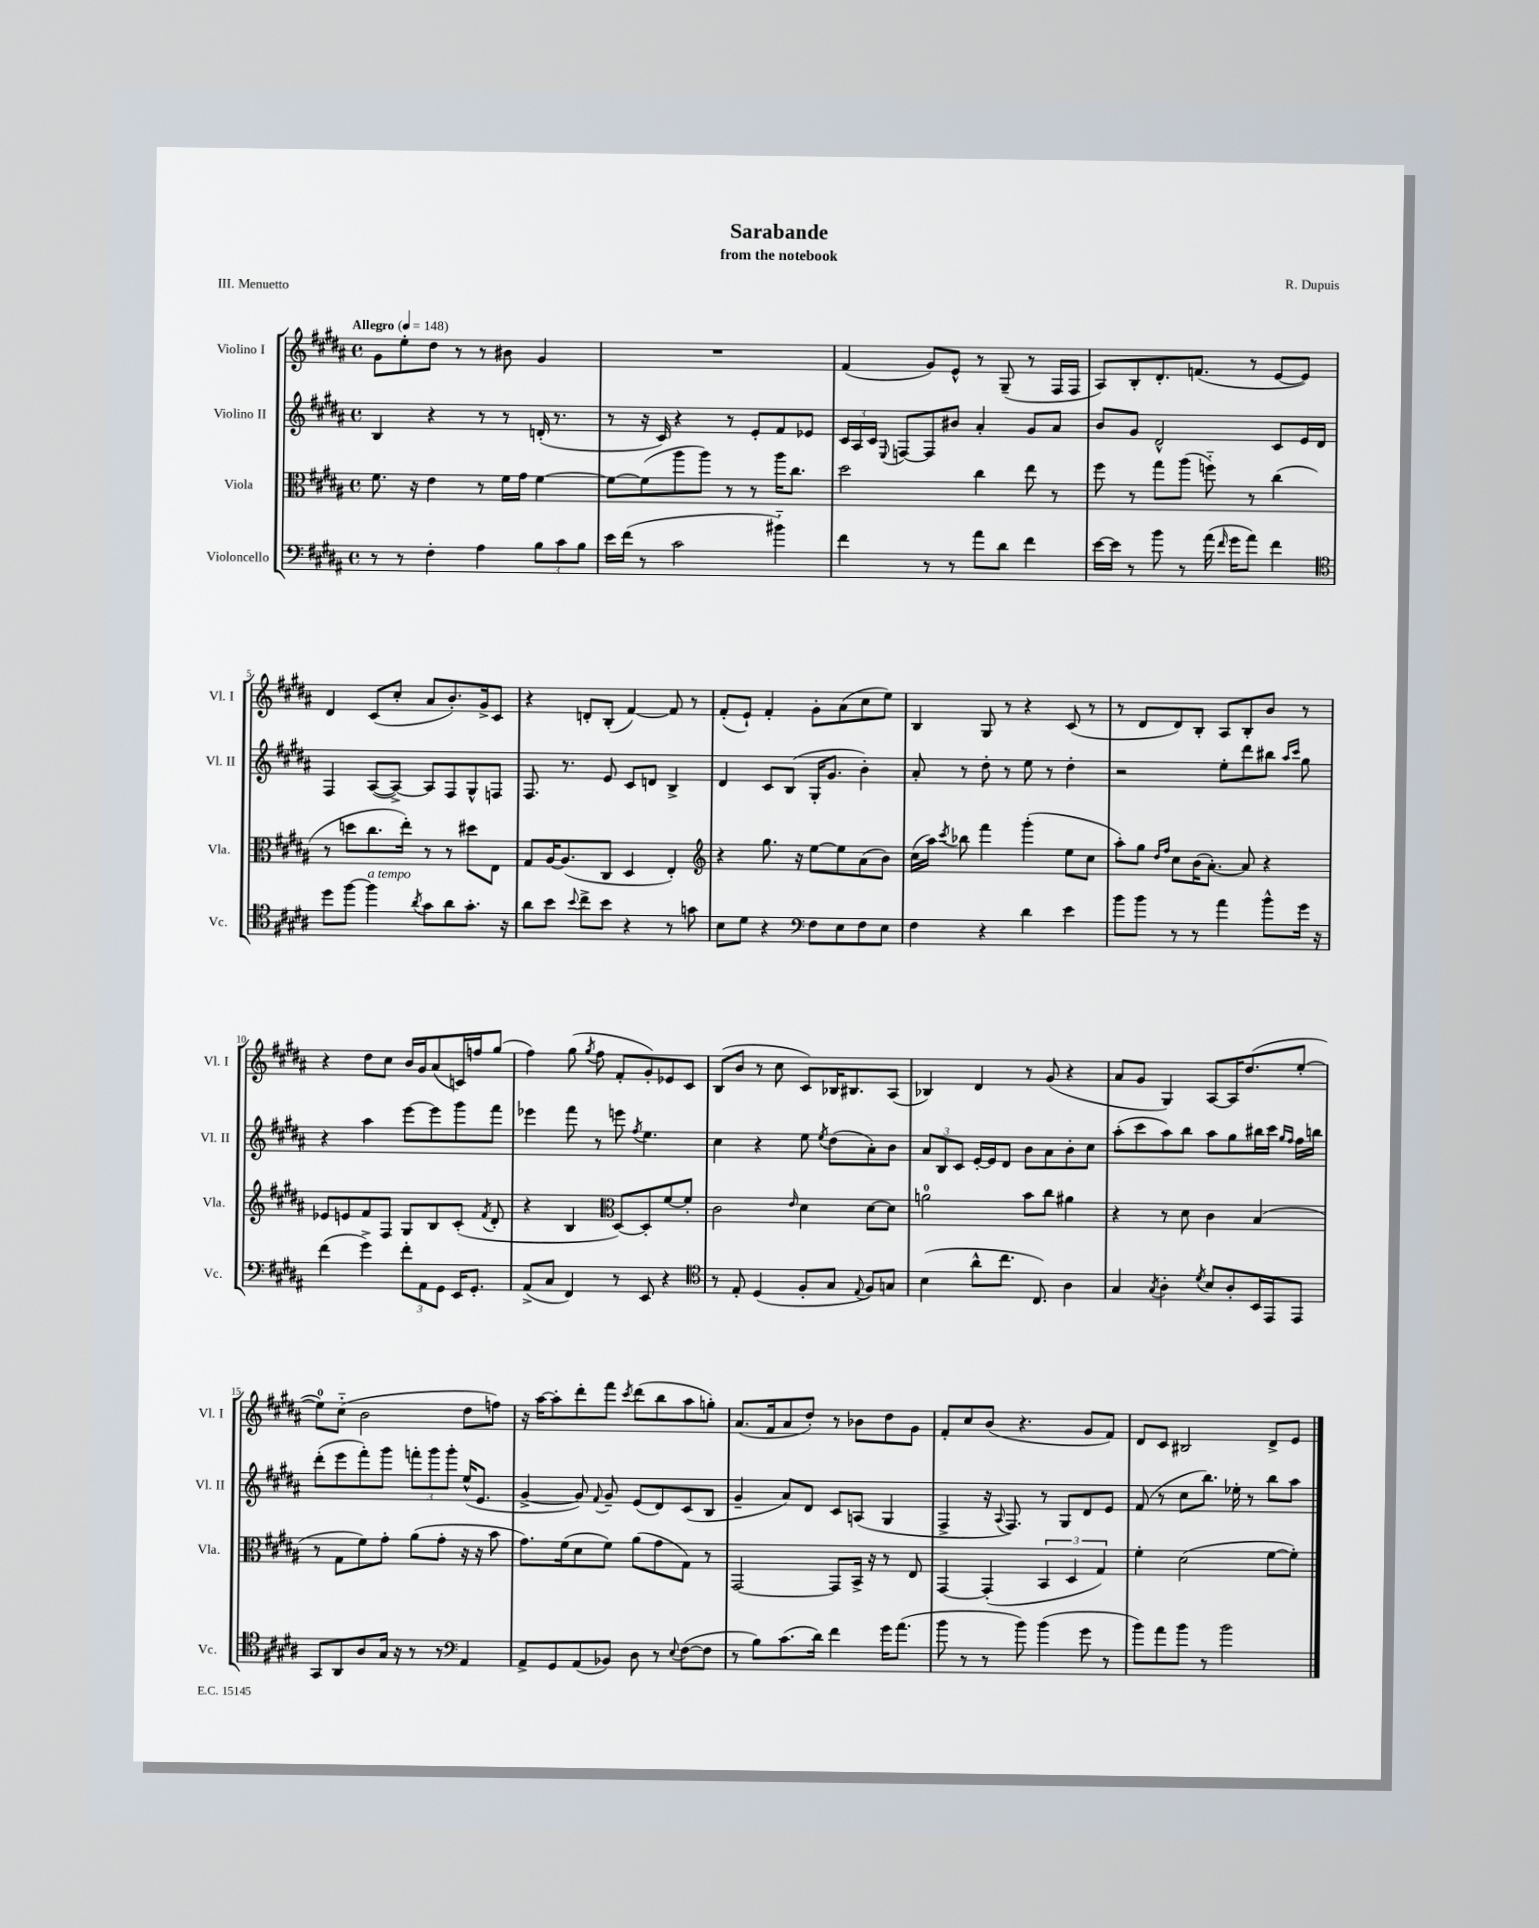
\header { title = "Sarabande" composer = "R. Dupuis" subtitle = "from the notebook" piece = "III. Menuetto" }
<<
\new StaffGroup <<
\new Staff = "s0" \with { instrumentName = "Violino I" shortInstrumentName = "Vl. I" } {
    \clef treble \key b \major \defaultTimeSignature \time 4/4 \tempo "Allegro" 4 = 148
    \autoBeamOff gis'8[ e''8-. dis''8] r8 r8 bis'8 gis'4 |
    R1 |
    fis'4( gis'8[) e'8]-^ r8 gis8--( r8 fis16[ fis16] |
    ais8[) b8-. dis'8.-. f'8.]( r8 e'8[~ e'8]) |
    dis'4 cis'8[( cis''8]-. ais'8[ b'8.-.) gis'16-> cis'8] |
    r4 d'8[-. b8]-.( fis'4~) fis'8 r8 |
    fis'8[-.( e'8]-!) fis'4-. gis'8[-. ais'8( cis''8 e''8]) |
    b4 gis8 r8 r4 cis'8( r8 |
    r8 dis'8[ dis'8) b8]-. ais8[ b8-. b'8] r8 |
    r4 dis''8[ cis''8] b'16[ gis'16 ais'8( c'16) f''16 gis''8]( |
    fis''4) gis''8( \acciaccatura { gis''8 } fis''8 fis'8[-. gis'8-.) ees'8 cis'8] |
    b8[( b'8] r8 cis''8 cis'8[) bes16 bis8. ais8]( |
    bes4) dis'4 r8 gis'8( r4 |
    ais'8[ gis'8] gis4) ais8[~ ais16 dis''8.( e''8]~-. |
    e''8[-0) cis''8]-_( b'2 dis''8[ f''8]) |
    r16 ais''16[~ ais''8-. dis'''8-. fis'''8] \acciaccatura { cis'''8 } dis'''8[( b''8 ais''8 g''8]-.) |
    ais'8.[( fis'16 ais'8 dis''8]-.) r8 bes'8[ dis''8 gis'8] |
    fis'8[-. cis''8 b'8]( r4. gis'8[ fis'8]) |
    dis'8[ cis'8] bis2 dis'8[-> e'8] \bar "|." |
}
\new Staff = "s1" \with { instrumentName = "Violino II" shortInstrumentName = "Vl. II" } {
    \clef treble \key b \major \defaultTimeSignature \time 4/4
    \autoBeamOff b4 r4 r8 r8 d'16-.( r8. |
    r8 r16 cis'16) r4 r8 e'8[-. fis'8 ees'8] |
    \tuplet 3/2 { cis'16[ ais16 cis'16] } \appoggiatura { e8 } f8[~ f8 bis'8] ais'4-. gis'8[ ais'8] |
    b'8[ gis'8] dis'2-^ cis'8[ e'16 dis'16] |
    fis4 ais8[~( ais8]~->) ais8[ fis8 gis8-^ f8] |
    fis8. r8. e'8 cis'8[ d'8] b4-> |
    dis'4 cis'8[ b8]( gis16[-. gis'8.] b'4-.) |
    ais'8-. r8 dis''8-. r8 e''8 r8 dis''4-. |
    r2 e''8[-. dis'''8 bis''8] \grace { ais''16[ cis'''16] } gis''8 |
    r4 ais''4 e'''8[~ e'''8 gis'''8 fis'''8] |
    ees'''4 fis'''8 r8 e'''8 \acciaccatura { fis''8 } e''4. |
    cis''4 r4 e''8 \acciaccatura { e''8 } dis''8[( ais'8-.) b'8] |
    \tuplet 3/2 { ais'8[ b8 cis'8] } e'16[~-. e'16 dis'8] b'8[ ais'8 b'8-. cis''8] |
    ais''8[-.( cis'''8 ais''8) b''8] ais''8[ gis''8 bis''16 cis'''16] \grace { gis''16[ fis''16] } fis''16[ b''16] |
    dis'''8[-.( e'''8 fis'''8-.) gis'''8] \tuplet 3/2 { f'''8[-. gis'''8 gis'''8]-. } e''16[-^( e'8.] |
    gis'4~-> gis'8) \appoggiatura { fis'8 } gis'8-- e'8[( dis'8) cis'8( b8] |
    gis'4-- ais'8[) dis'8] cis'8[ a8]( gis4 |
    fis4-> r16 \appoggiatura { ais8 } fis8.) r8 gis8[ dis'8 e'8] |
    fis'8( r8 cis''8[ b''8.]) ees''16-. r8 b''8[ ais''8] \bar "|." |
}
\new Staff = "s2" \with { instrumentName = "Viola" shortInstrumentName = "Vla." } {
    \clef alto \key b \major \defaultTimeSignature \time 4/4
    \autoBeamOff fis'8. r16 e'4 r8 fis'16[ gis'16] fis'4~ |
    fis'8[~ fis'8( ais''8 ais''8]) r8 r8 ais''16[ cis''8.] |
    dis''2 cis''4 e''8 r8 |
    fis''8 r8 gis''8[ ais''8]( f''8-_) r8 cis''4( |
    r8 d''8[ cis''8. e''16]-.) r8 r8 dis''8[ e8] |
    gis8[ ais16~ ais8.( cis8] dis4 e4-.) |
    \clef treble r4 gis''8. r16 e''8[~ e''8 ais'8( b'8]) |
    cis''16[( ais''16]) \acciaccatura { cis'''8 } bes''8 fis'''4 gis'''4-.( e''8[ cis''8] |
    ais''8[-.) gis''8] \grace { dis''16[ fis''16] } cis''8[ b'16( ais'8.]~-.) ais'8 r4 |
    ees'8[ e'8 fis'8 fis8] gis8[ b8 cis'8]-.( \acciaccatura { fis'8 } dis'8-. |
    r4 b4 \clef alto dis8[~) dis8-. fis'8~ fis'8]-. |
    cis'2 \grace { e'16 } dis'4 dis'8[~ dis'8] |
    a'2-0 b'8[ cis''8] ais'4 |
    r4 r8 dis'8 cis'4 b4( |
    r8 gis8[ fis'8) gis'8]-. ais'8[( gis'8]-. r16 r16 b'8 |
    gis'8.[) fis'16( dis'8 fis'8]) ais'8[( gis'8 gis8]) r8 |
    gis,2~ gis,8[ b,16]-> r16 r8 e8 |
    gis,4~ gis,4-.( \tuplet 3/2 { b,4 dis4 gis4) } |
    fis'4-. dis'2( fis'8[~ fis'8]-.) \bar "|." |
}
\new Staff = "s3" \with { instrumentName = "Violoncello" shortInstrumentName = "Vc." } {
    \clef bass \key b \major \defaultTimeSignature \time 4/4
    \autoBeamOff r8 r8 fis4-. ais4 \tuplet 3/2 { b8[ cis'8 b8] } |
    e'16[ fis'16]( r8 cis'2 bis'4-_) |
    fis'4 r8 r8 ais'8[ dis'8] fis'4 |
    e'16[~ e'16] r8 b'8 r8 ais'16( \grace { fis'16 } gis'16[ ais'8]) fis'4 |
    \clef tenor dis''8[ fis''8]~ fis''4^\markup { \italic "a tempo" } \acciaccatura { ais'8 } gis'8[ ais'8 gis'8.]-. r16 |
    ais'8[ b'8] \appoggiatura { b'8 } cis''8[-> b'8] r4 r8 g'8 |
    b8[ dis'8] r4 \clef bass fis8[ e8 fis8 e8] |
    fis4 r4 dis'4 e'4 |
    b'8[ b'8] r8 r8 ais'4 b'8[-^ gis'16] r16 |
    fis'4( gis'4->) \tuplet 3/2 { fis'8[-. ais,8 gis,8] } e,16[ gis,8.]-. |
    ais,8[->( cis8] fis,4) r8 e,8 r4 |
    \clef tenor r8 e8-. dis4( fis8[-. gis8] \appoggiatura { e8 } fis8[) g8] |
    b4( ais'8[-^ cis''8.] cis8.) ais4 |
    gis4 \acciaccatura { gis8 } ais4-. \acciaccatura { dis'8 } b8[ ais8-. b,16 e,16 e,8] |
    gis,8[ ais,8 ais8 gis16] r16 r8 r8 \clef bass ais,4 |
    ais,8[-> gis,8 ais,8( bes,8]) dis8 r8 \appoggiatura { e8 } fis8[~( fis8] |
    r8 b8[) cis'8.( dis'16]) fis'4 gis'16[ ais'8.]( |
    b'8 r8 r8 b'8) b'4( gis'8 r8 |
    b'8[) ais'8 b'8] r8 b'2 \bar "|." |
}
>>
>>
